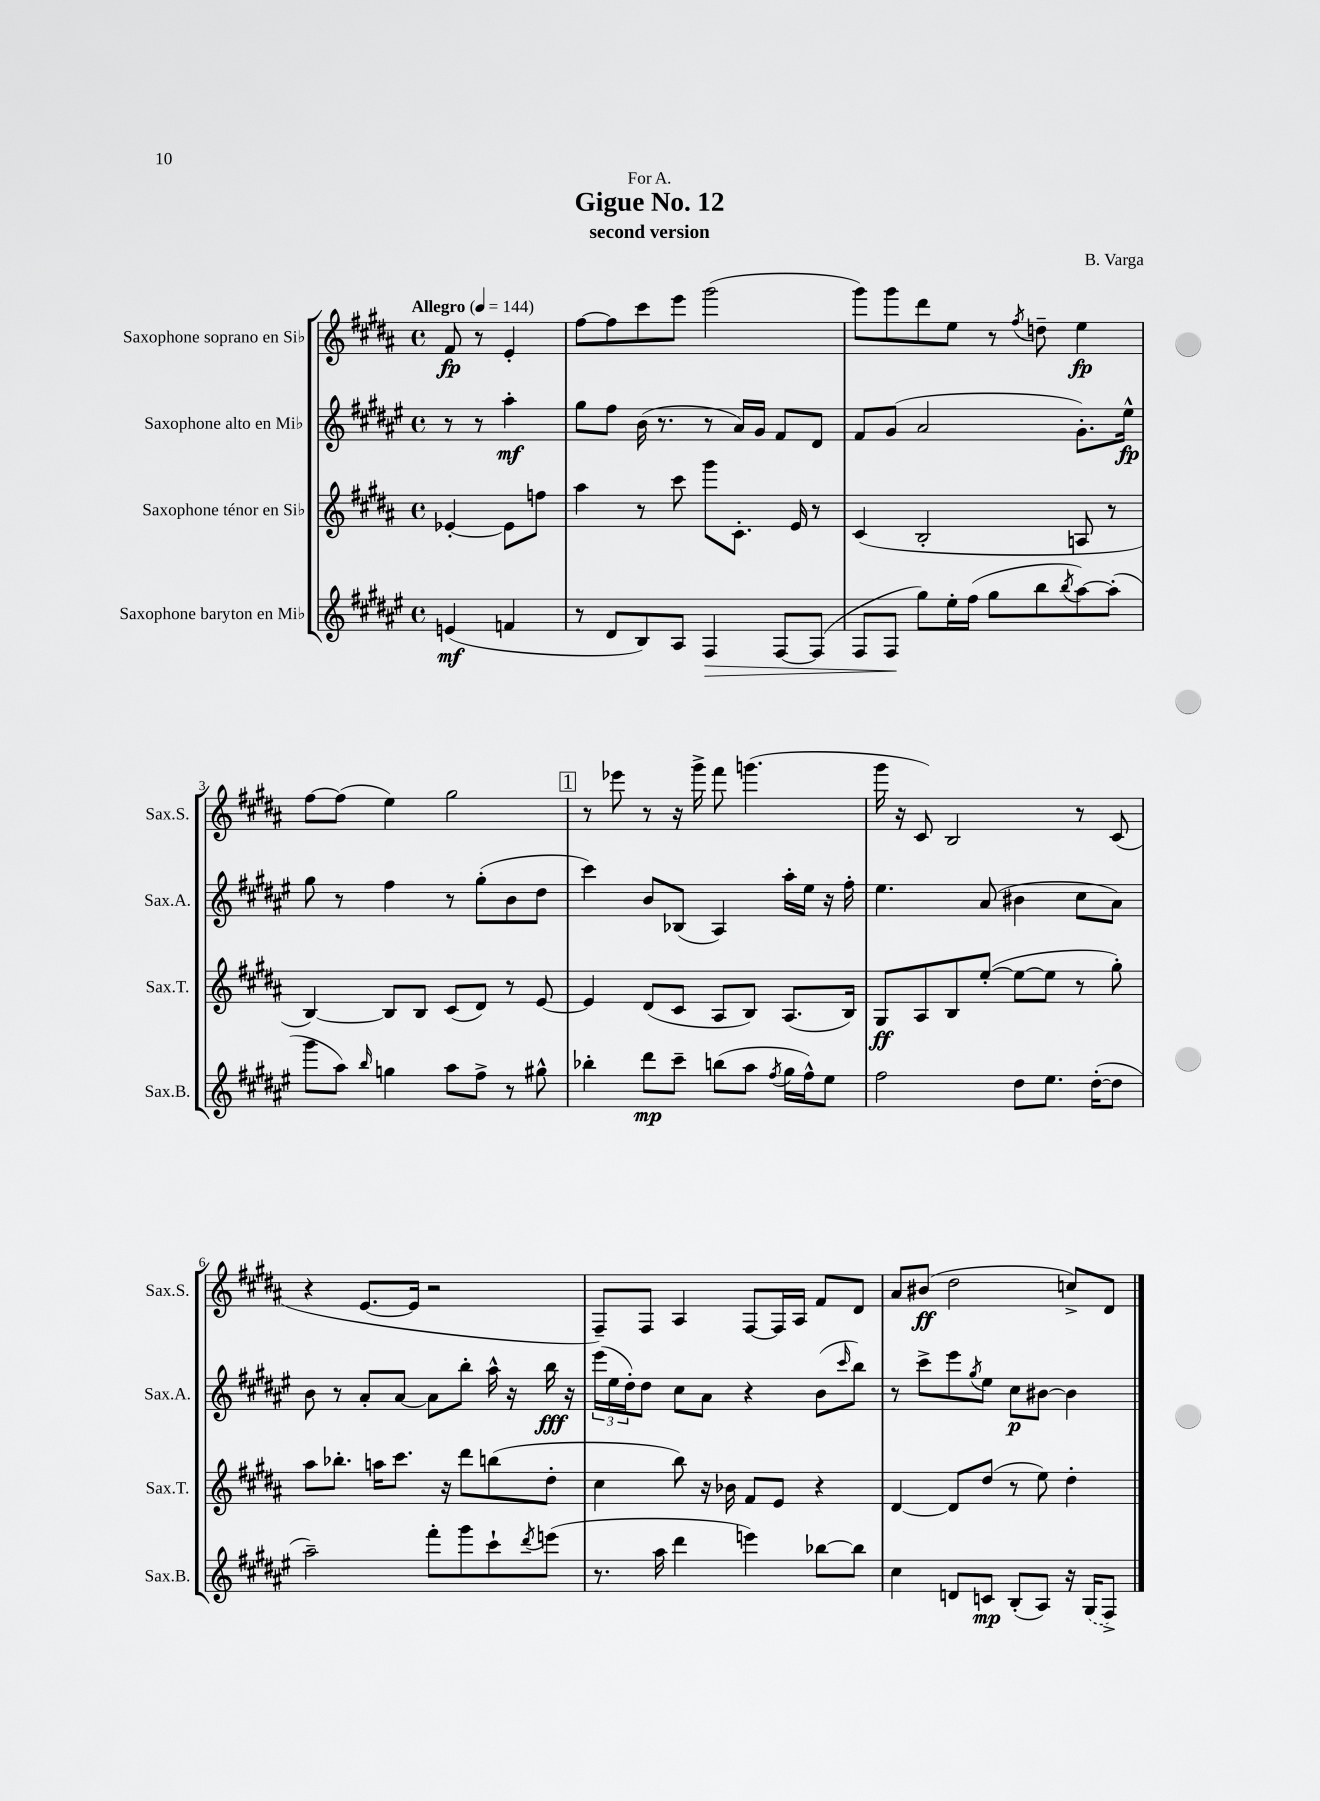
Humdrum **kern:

**kern	**dynam	**kern	**dynam	**kern	**dynam	**kern	**dynam
*part4	*part4	*part3	*part3	*part2	*part2	*part1	*part1
*staff4	*staff4	*staff3	*staff3	*staff2	*staff2	*staff1	*staff1
*I"Saxophone baryton en Mi♭	*	*I"Saxophone ténor en Si♭	*	*I"Saxophone alto en Mi♭	*	*I"Saxophone soprano en Si♭	*
*I'Sax.B.	*	*I'Sax.T.	*	*I'Sax.A.	*	*I'Sax.S.	*
*clefG2	*	*clefG2	*	*clefG2	*	*clefG2	*
*k[f#c#g#d#a#e#]	*	*k[f#c#g#d#a#]	*	*k[f#c#g#d#a#e#]	*	*k[f#c#g#d#a#]	*
*M4/4	*	*M4/4	*	*M4/4	*	*M4/4	*
*met(c)	*	*met(c)	*	*met(c)	*	*met(c)	*
*MM144	*	*MM144	*	*MM144	*	*MM144	*
=	=	=	=	=	=	=	=
!	!	!	!	!	!	!LO:TX:a:B:t=Allegro	!
(4en/	mf	[4e-X'/	.	8r	.	8f#/	fp
.	.	.	.	8r	.	8r	.
4fn/	.	8e-\L]	.	4aa#'\	mf	4e'/	.
.	.	8ffn\J	.	.	.	.	.
=1	=1	=1	=1	=1	=1	=1	=1
8r	.	4aa#\	.	8gg#\L	.	[8ff#\L	.
8d#/L	.	.	.	8ff#\J	.	8ff#\]	.
8B/)	.	8r	.	(16b\	.	8ccc#\	.
.	.	.	.	8.r	.	.	.
8A#/J	.	8ccc#\	.	.	.	8eee\J	.
!	!LO:HP:b	!	!	!	!	!	!
4F#/	>	8ggg#\L	.	8r	.	(2ggg#\	.
.	.	8.c#'\J	.	16a#/LL)	.	.	.
.	.	.	.	16g#/JJ	.	.	.
[8F#/L	.	.	.	8f#/L	.	.	.
.	.	16e/	.	.	.	.	.
(8F#/J]	.	8r	.	8d#/J	.	.	.
=2	=2	=2	=2	=2	=2	=2	=2
8F#/L	.	(4c#/	.	8f#/L	.	8ggg#\L)	.
8F#/J	.	.	.	(8g#/J	.	8ggg#\	.
8gg#\L)	]	2B'/	.	2a#/	.	8ddd#\	.
16ee#'\L	.	.	.	.	.	8ee\J	.
(16ff#\JJ	.	.	.	.	.	.	.
8gg#\L	.	.	.	.	.	8r	.
.	.	.	.	.	.	8qff#/	.
8bb\	.	.	.	.	.	8ddn~\	.
8qbb/	.	.	.	.	.	.	.
[8aa#\)	.	8An/	.	8.g#'\L)	.	4ee\	fp
(8aa#'\J]	.	8r	.	.	.	.	.
.	.	.	.	16ee#^^\Jk	fp	.	.
!!LO:LB:g=z
=3	=3	=3	=3	=3	=3	=3	=3
8ggg#\L	.	[4B/)	.	8gg#\	.	[8ff#\L	.
8aa#\J)	.	.	.	8r	.	(8ff#\J]	.
16qqbb/	.	.	.	.	.	.	.
4ggn\	.	8B/L]	.	4ff#\	.	4ee\)	.
.	.	8B/J	.	.	.	.	.
8aa#\L	.	(8c#/L	.	8r	.	2gg#\	.
8ff#^\J	.	8d#/J)	.	(8gg#'\L	.	.	.
8r	.	8r	.	8b\	.	.	.
8gg#X^^\	.	[8e/	.	8dd#\J	.	.	.
!!LO:REH:place=s1:t=1
=4	=4	=4	=4	=4	=4	=4	=4
4bb-X'\	.	4e/]	.	4ccc#\)	.	8r	.
.	.	.	.	.	.	8eee-X\	.
8ddd#\L	mp	(8d#/L	.	8b/L	.	8r	.
8ccc#~\J	.	8c#/J	.	(8B-X/J	.	16r	.
.	.	.	.	.	.	16ggg#^\	.
(8bbn\L	.	8A#/L	.	4A#/)	.	8fff#\	.
8aa#\J	.	8B/J)	.	.	.	(4.gggn\	.
8qff#/	.	.	.	.	.	.	.
16gg#\LL	.	(8.A#/L	.	16aa#'\LL	.	.	.
16ff#^^\J)	.	.	.	16ee#\JJ	.	.	.
8ee#\J	.	.	.	16r	.	.	.
.	.	16B/Jk)	.	16ff#'\	.	.	.
=5	=5	=5	=5	=5	=5	=5	=5
2ff#\	.	8G#/L	ff	4.ee#\	.	16ggg#\	.
.	.	.	.	.	.	16r	.
.	.	8A#/	.	.	.	8c#/)	.
.	.	8B/	.	.	.	2B/	.
.	.	([8ee'/J	.	(8a#/	.	.	.
8dd#\L	.	8ee\L_	.	4b#X\	.	.	.
8.ee#\J	.	8ee\J]	.	.	.	.	.
.	.	8r	.	8cc#\L	.	8r	.
([16dd#'\KL	.	.	.	.	.	.	.
8dd#\J]	.	8gg#'\)	.	8a#\J)	.	(8c#/	.
!!LO:LB:g=z
=6	=6	=6	=6	=6	=6	=6	=6
2aa#~\)	.	8aa#\L	.	8b\	.	4r	.
.	.	8.bb-X'\J	.	8r	.	.	.
.	.	.	.	8a#'/L	.	[8.e/L	.
.	.	16aan\KL	.	.	.	.	.
.	.	8.ccc#\J	.	[8a#/J	.	.	.
.	.	.	.	.	.	16e/Jk]	.
8fff#'\L	.	.	.	8a#\L]	.	2r	.
.	.	16r	.	.	.	.	.
8ggg#\	.	8ddd#\L	.	8bb'\J	.	.	.
8ccc#`\	.	(8bbn\	.	16aa#^^\	.	.	.
.	.	.	.	16r	.	.	.
8qddd#/	.	.	.	.	.	.	.
(8eeen\J	.	8dd#'\J	.	16bb\	fff	.	.
.	.	.	.	16r	.	.	.
=7	=7	=7	=7	=7	=7	=7	=7
8.r	.	4cc#\	.	(24eee#\LL	.	8F#~/L)	.
.	.	.	.	24ee#\	.	.	.
.	.	.	.	24dd#'\J)	.	.	.
.	.	.	.	8dd#\J	.	8F#/J	.
16aa#\	.	.	.	.	.	.	.
4ddd#\	.	8bb\)	.	8cc#\L	.	4A#/	.
.	.	16r	.	8a#\J	.	.	.
.	.	16b-X\	.	.	.	.	.
4eeen\)	.	8f#/L	.	4r	.	[8F#/L	.
.	.	8e/J	.	.	.	16F#/L]	.
.	.	.	.	.	.	16A#/JJ	.
[8bb-X\L	.	4r	.	(8b\L	.	8f#/L	.
.	.	.	.	16qqccc#/	.	.	.
8bb-\J]	.	.	.	8bb\J)	.	8d#/J	.
=8	=8	=8	=8	=8	=8	=8	=8
4cc#\	.	[4d#/	.	8r	.	8a#/L	.
.	.	.	.	8ccc#^\L	.	(8b#X/J	ff
8dn/L	.	8d#/L]	.	8eee#\	.	2dd#\	.
.	.	.	.	8qgg#/	.	.	.
8cn/J	mp	(8dd#/J	.	8ee#\J	.	.	.
(8B'/L	.	8r	.	8cc#\L	p	.	.
8A#/J)	.	8ee\)	.	[8b#X\J	.	.	.
16r	.	4dd#'\	.	4b#\]	.	8ccn^/L)	.
(16G#/KL	.	.	.	.	.	.	.
8F#^/J)	.	.	.	.	.	8d#/J	.
==	==	==	==	==	==	==	==
*-	*-	*-	*-	*-	*-	*-	*-
